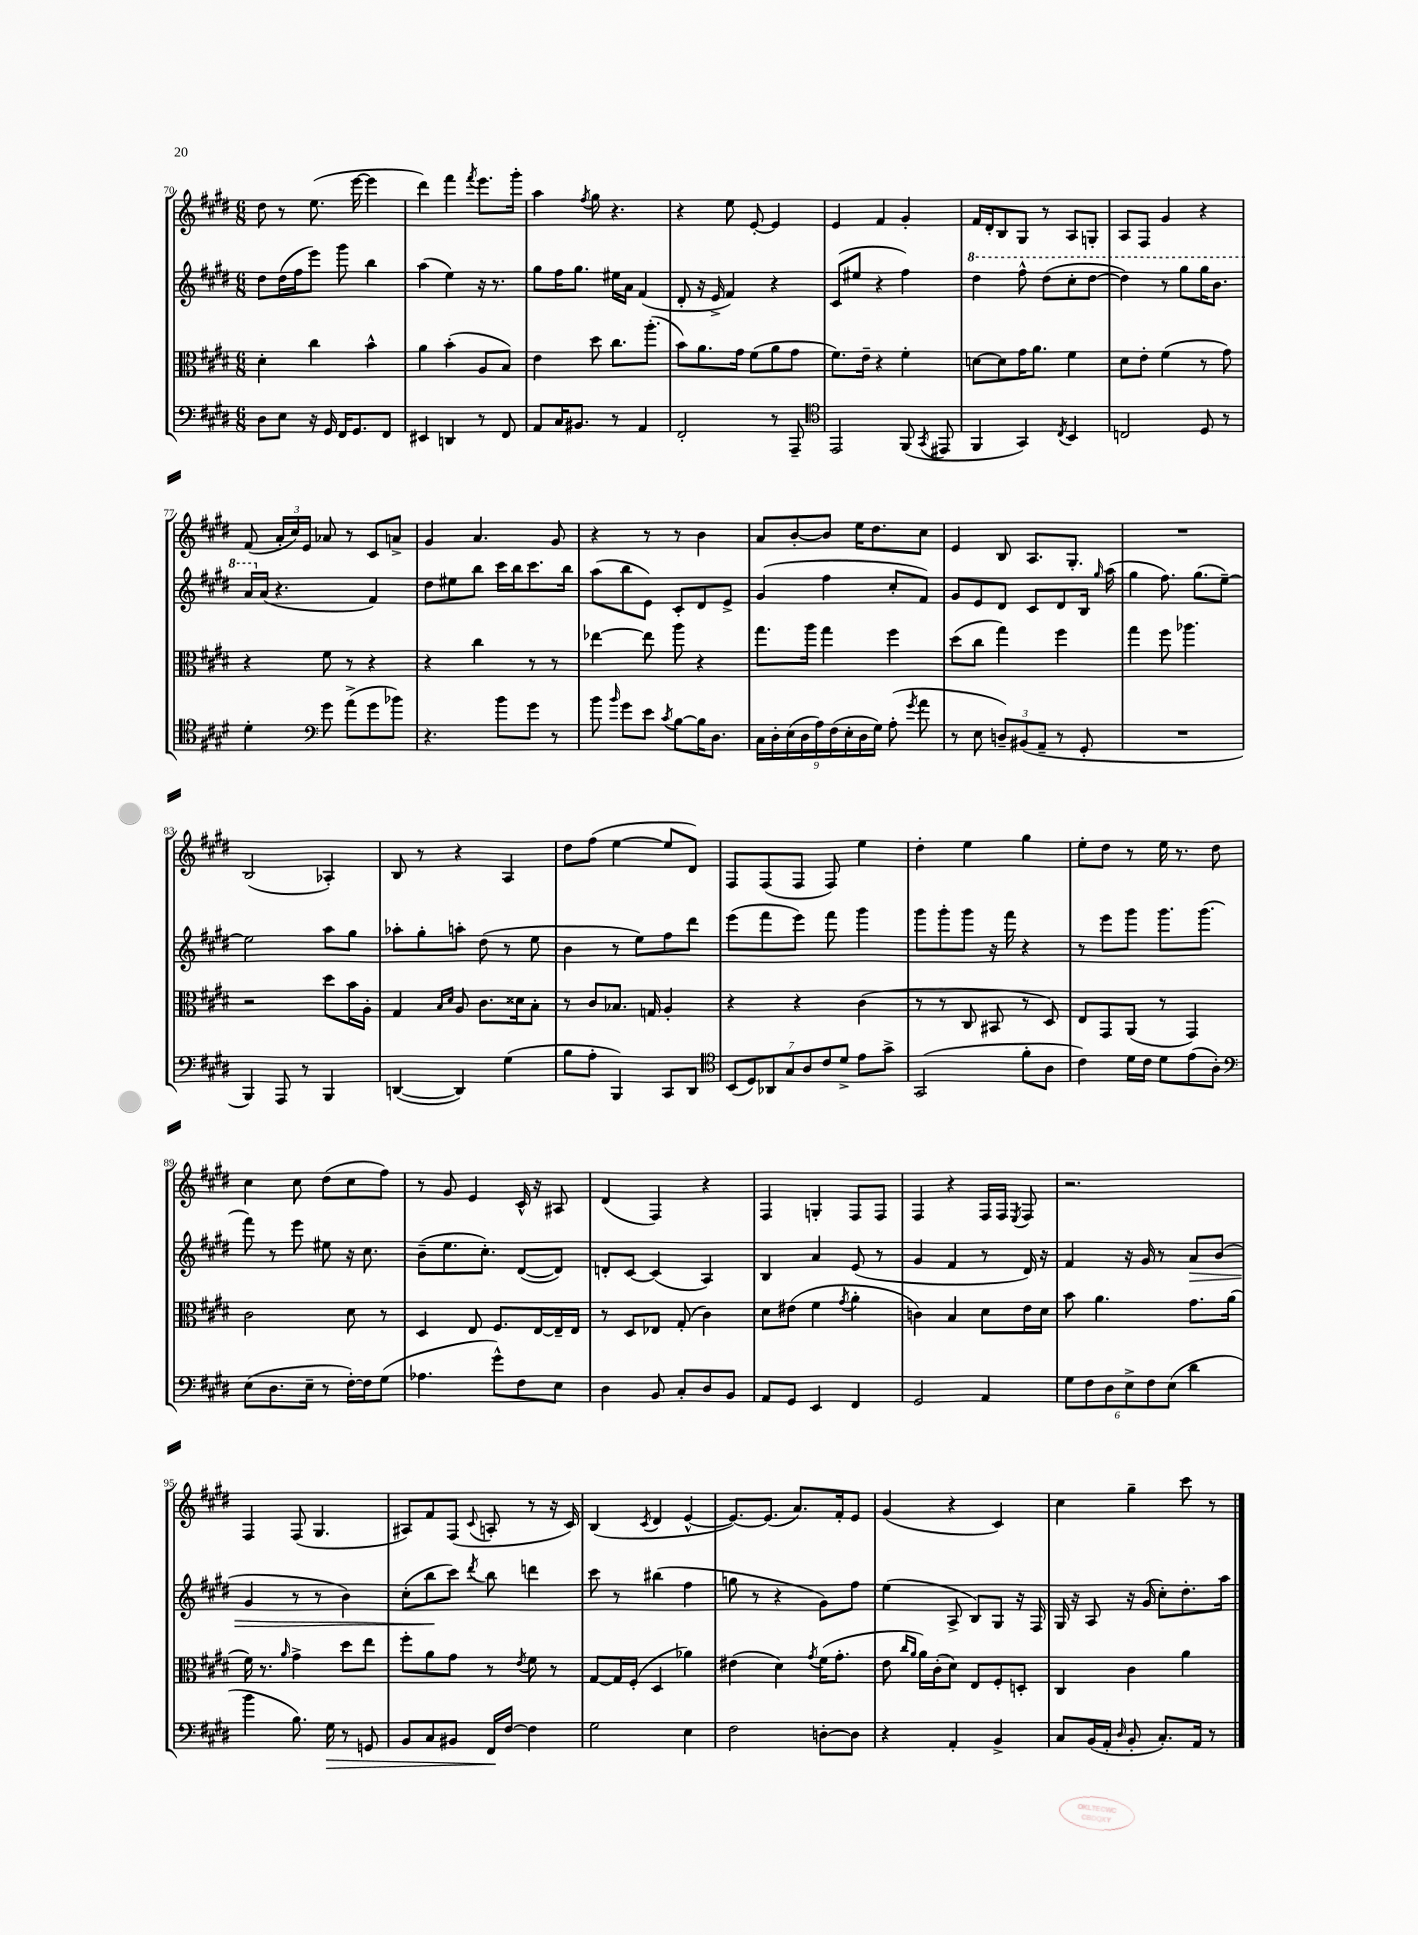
<<
\new StaffGroup <<
\new Staff = "s0" {
    \clef treble \key e \major \numericTimeSignature \time 6/8
    \autoBeamOff dis''8 r8 e''8.( e'''16~ e'''4 |
    dis'''4) fis'''4 \acciaccatura { fis'''8 } e'''8.[ gis'''16]-. |
    a''4 \acciaccatura { fis''8 } gis''8 r4. |
    r4 e''8 e'8~-. e'4 |
    e'4 fis'4 gis'4-. |
    fis'16[ dis'16-. b8 gis8] r8 a8[ g8]-. |
    a8[ fis8] gis'4 r4 |
    fis'8( \tuplet 3/2 { a'16[-. cis''16) e'16] } aes'8 r8 cis'8[ a'8]-> |
    gis'4 a'4. gis'8 |
    r4 r8 r8 b'4 |
    a'8[ b'8~-. b'8] e''16[ dis''8. cis''8] |
    e'4 b8 a8.[ gis8.]-. |
    R2. |
    b2( aes4-.) |
    b8 r8 r4 a4 |
    dis''8[ fis''8]( e''4~ e''8[ dis'8]) |
    fis8[ fis8( fis8] fis8) e''4 |
    dis''4-. e''4 gis''4 |
    e''8[-. dis''8] r8 e''16 r8. dis''8 |
    cis''4 cis''8 dis''8[( cis''8 fis''8]) |
    r8 gis'8 e'4 cis'16-^ r16 ais8 |
    dis'4( fis4) r4 |
    fis4 g4-. fis8[ fis8] |
    fis4 r4 fis16[ fis16] \acciaccatura { e8 } fis8 |
    r2. |
    fis4 fis8( gis4. |
    ais8[) fis'8 fis8]( \appoggiatura { cis'8 } a8-. r8 r16 cis'16) |
    b4( \acciaccatura { cis'8 } dis'4 e'4~-^ |
    e'8.[~) e'8.]( a'8.[) fis'16-. e'8] |
    gis'4( r4 cis'4) |
    cis''4 gis''4-- cis'''8 r8 \bar "|." |
}
\new Staff = "s1" {
    \clef treble \key e \major \numericTimeSignature \time 6/8
    \autoBeamOff dis''8[ dis''16( fis''16 e'''8]) gis'''8 b''4 |
    a''4( e''4) r16 r8. |
    gis''8[ fis''16 gis''8.] eis''16[ a'16] fis'4( |
    dis'8-. r16 e'16-> fis'4) r4 |
    cis'8[( eis''8] r4 fis''4) |
    \ottava #1 dis'''4 fis'''8-^ dis'''8[( cis'''8-. dis'''8]~ |
    dis'''4) r8 gis'''8[ gis'''16 b''8.] |
    a''16[ \ottava #0 a'16]( r4. fis'4) |
    dis''8[ eis''8 b''8] cis'''16[ b''16 cis'''8. b''16] |
    a''8[( b''8 e'8]) cis'8[-. dis'8 e'8]-> |
    gis'4( fis''4 cis''8[-. fis'8]) |
    gis'8[ e'8 dis'8] cis'8[ dis'8 b16] \grace { gis''16 } a''16( |
    gis''4 fis''8.) gis''8.[( e''8]~--) |
    e''2 a''8[ gis''8] |
    aes''8[-. gis''8-. a''8]-. dis''8( r8 e''8 |
    b'4 r8 e''8[) fis''8 dis'''8] |
    e'''8[( fis'''8 e'''8]) fis'''8 gis'''4 |
    gis'''8[ gis'''8-. gis'''8] r16 fis'''16 r4 |
    r8 e'''8[ gis'''8] gis'''8.[ gis'''8.]( |
    fis'''8) r8 e'''8 eis''8 r16 cis''8. |
    b'8[--( e''8. cis''8.]-.) dis'8[~( dis'8]) |
    d'8[-. cis'8]~ cis'4( a4) |
    b4 a'4 e'8( r8 |
    gis'4 fis'4 r8 dis'16) r16 |
    fis'4 r16 gis'16 r8 a'8[\> b'8]( |
    gis'4 r8 r8 b'4) |
    cis''8[-.( b''8\! cis'''8]) \acciaccatura { dis'''8 } b''8 d'''4 |
    cis'''8 r8 bis''4( fis''4 |
    g''8 r8 r4 gis'8[) fis''8] |
    e''4( a8-> b8[) gis8] r16 fis16 |
    gis16 r16 a8 r16 gis'16( cis''8[-.) dis''8.-. a''16] \bar "|." |
}
\new Staff = "s2" {
    \clef alto \key e \major \numericTimeSignature \time 6/8
    \autoBeamOff dis'4-. cis''4 b'4-^ |
    a'4 b'4-.( a8[ b8]) |
    e'4 dis''8 cis''8.[ a''8.]-.( |
    b'8[) a'8. gis'16] fis'8[( a'8 gis'8] |
    fis'8.[) e'16]-- r4 fis'4-. |
    d'8[~ d'8 gis'16 a'8.] fis'4 |
    dis'8[ e'8]-. fis'4( r8 gis'8) |
    r4 fis'8 r8 r4 |
    r4 cis''4 r8 r8 |
    ees''4~ ees''8 a''8 r4 |
    gis''8.[ a''16] gis''4 fis''4 |
    dis''8[( cis''8] gis''4) fis''4 |
    gis''4 fis''8 aes''4. |
    r2 dis''8[ b'16 a16]-. |
    gis4 \grace { b16[ dis'16] } a8 cis'8.[ disis'16 b8]-. |
    r8 cis'8[ bes8.] g16 a4-. |
    r4 r4 cis'4( |
    r8 r8 cis8 bis,8 r8 dis8) |
    e8[ gis,8 a,8]( r8 gis,4) |
    cis'2 dis'8 r8 |
    dis4 e8 fis8.[ e16~ e16-- e16] |
    r8 dis8[ ees8] gis8-.( cis'4) |
    dis'8[ eis'8]( fis'4 \acciaccatura { gis'8 } a'4-. |
    c'4) b4 dis'8[ e'16 dis'16] |
    b'8 a'4. gis'8.[ a'16]( |
    fis'16) r8. \grace { a'16 } gis'4-> dis''8[ e''8] |
    fis''8[-. a'8 gis'8] r8 \acciaccatura { e'8 } fis'8 r8 |
    gis8[~ gis16 fis16]-.( dis4 aes'4) |
    eis'4( dis'4) \acciaccatura { gis'8 } fis'16[( gis'8.]-. |
    e'8 \grace { cis''16[ a'16] } a'16[) cis'16-.( dis'8]) e8[ fis8-. d8]-. |
    cis4 cis'4 a'4 \bar "|." |
}
\new Staff = "s3" {
    \clef bass \key e \major \numericTimeSignature \time 6/8
    \autoBeamOff dis8[ e8] r16 gis,16 fis,16[ gis,8. fis,8] |
    eis,4 d,4 r8 fis,8 |
    a,8[ cis16 bis,8.] r8 a,4 |
    fis,2-. r8 a,,8-- |
    \clef tenor e,2 fis,8( \acciaccatura { gis,8 } eis,8 |
    fis,4 gis,4) \acciaccatura { cis8 } b,4 |
    c2 dis8 r8 |
    dis'4-. \clef bass gis'8 a'8[->( gis'8 bes'8]) |
    r4. b'8[ gis'8] r8 |
    b'8 \grace { b'16 } gis'8[ e'8] \acciaccatura { cis'8 } b8[~ b16 dis8.] |
    \tuplet 9/8 { cis16[ dis16-. e16( dis16 a16) fis16( e16-. dis16 gis16]) } a8-.( \acciaccatura { gis'8 } a'8 |
    r8 e8 \tuplet 3/2 { d8[--) bis,8( a,8]-- } r8 gis,8-. |
    R2. |
    b,,4) a,,8 r8 b,,4 |
    d,4~( d,4) gis4( |
    b8[ a8]-. b,,4) cis,8[ dis,8] |
    \clef tenor \tuplet 7/4 { b,8[( dis8) aes,8 gis8 a8 cis'8 dis'8]-> } e'8[ gis'8]-> |
    gis,2( fis'8[-. a8] |
    cis'4) dis'16[ cis'16] dis'8[ e'8( a8]-.) |
    \clef bass e8[( dis8. e16]-- r8 fis16[~-.) fis16 gis8]( |
    aes4. gis'8[-^) fis8 e8] |
    dis4 b,8 cis8[-. dis8 b,8] |
    a,8[ gis,8] e,4 fis,4 |
    gis,2 a,4 |
    \tuplet 6/4 { gis8[ fis8 dis8 e8-> fis8 e8]( } dis'4 |
    b'4 b8.) gis16\> r8 g,8 |
    b,8[ cis8 bis,8] fis,16[\! fis16]~ fis4 |
    gis2 e4 |
    fis2 d8[~-. d8] |
    r4 a,4-. b,4-> |
    cis8[ b,16( a,16]-. \grace { dis16 } b,8-. cis8.[-.) a,16] r8 \bar "|." |
}
>>
>>
\layout { \context { \Score currentBarNumber = #70 } }
